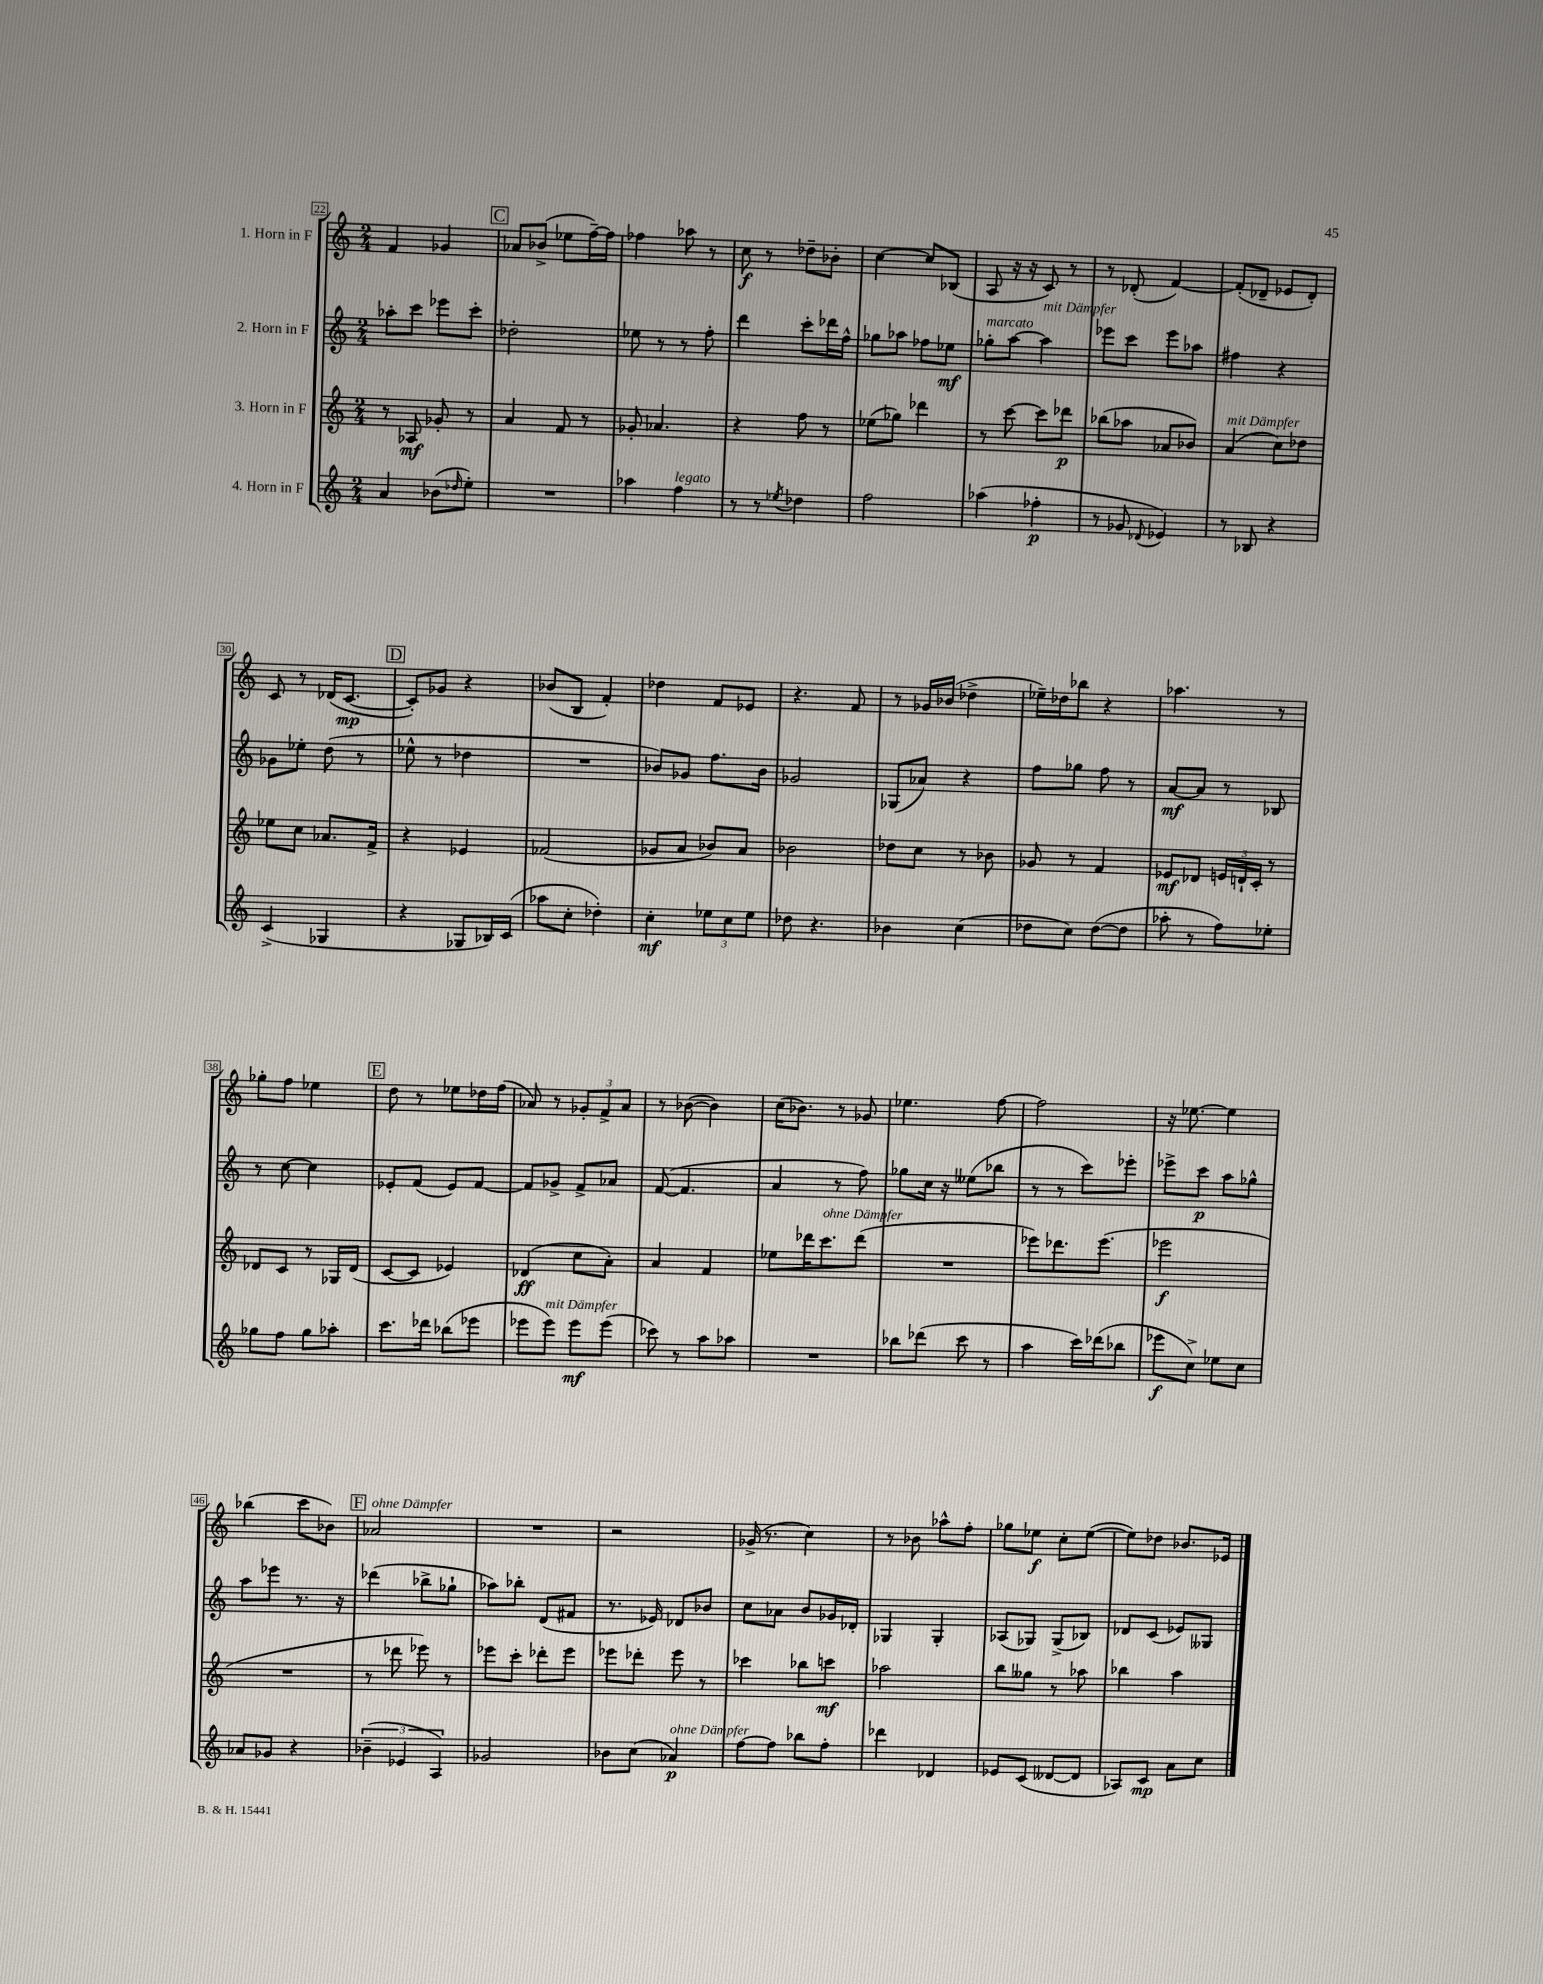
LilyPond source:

<<
\new StaffGroup <<
\new Staff = "s0" \with { instrumentName = "1. Horn in F" } {
    \clef treble \key c \major \numericTimeSignature \time 2/4
    f'4 ges'4 |
    \mark \markup { \box "C" } aes'8 bes'8->( ees''8 f''16~--) f''16 |
    fes''4 aes''8 r8 |
    c''8\f r8 des''8-- bes'8-. |
    c''4~ c''8 bes8( |
    a8 r16 r16 c'8) r8 |
    r8 des'8-.( f'4~) |
    f'8-.( des'8-- ees'8 des'8-.) |
    c'8 r8 des'16( c'8.~\mp |
    \mark \markup { \box "D" } c'8-.) ges'8 r4 |
    bes'8( b8 f'4-.) |
    des''4 f'8 ees'8 |
    r4. f'8 |
    r8 ges'16 bes'16( des''4-> |
    ees''16--) des''16 bes''8 r4 |
    aes''4. r8 |
    ges''8-. f''8 ees''4 |
    \mark \markup { \box "E" } d''8 r8 ees''8 des''16 f''16( |
    aes'8) r8 \tuplet 3/2 { ges'8-. f'8-> aes'8 } |
    r8 bes'8~( bes'4) |
    c''16( bes'8.) r8 ges'8 |
    ees''4. f''8~ |
    f''2 |
    r16 ees''8.~ ees''4 |
    bes''4( c'''8 bes'8) |
    \mark \markup { \box "F" } aes'2^\markup { \italic "ohne Dämpfer" } |
    R2 |
    r2 |
    ges'16->( r8. c''4) |
    r8 bes'8 aes''8-^ f''8-. |
    ges''8 ees''8\f c''8-. ees''8~( |
    ees''8) des''8 bes'8. ees'16 \bar "|." |
}
\new Staff = "s1" \with { instrumentName = "2. Horn in F" } {
    \clef treble \key c \major \numericTimeSignature \time 2/4
    aes''8-. c'''8 ees'''8 c'''8-. |
    \mark \markup { \box "C" } des''2-. |
    ees''8 r8 r8 f''8-. |
    d'''4 c'''8-. des'''16 f''16-^ |
    ges''8 aes''8 fes''8 ees''8\mf |
    ges''8-.^\markup { \italic "marcato" } a''8~ a''4^\markup { \italic "mit Dämpfer" } |
    ees'''8 c'''8 ees'''8 aes''8 |
    fis''4 r4 |
    ges'8 ees''8-. d''8( r8 |
    \mark \markup { \box "D" } ees''8-^ r8 des''4 |
    R2 |
    bes'8) ges'8 f''8. bes'16 |
    ges'2 |
    ges8( aes'8) r4 |
    f''8 ges''8 f''8 r8 |
    a'8~\mf a'8 r8 bes8 |
    r8 c''8~ c''4 |
    \mark \markup { \box "E" } ees'8-. f'8( ees'8) f'8~ |
    f'8 ges'8-> f'8-> aes'8 |
    f'8~( f'4. |
    a'4 r8 f''8) |
    ges''8 c''16 r16 eeses''8( bes''8 |
    r8 r8 c'''8) ees'''8-. |
    ees'''8-> c'''8\p a''8 ges''8-^ |
    a''8 ees'''8 r8. r16 |
    \mark \markup { \box "F" } des'''4( bes''8-> ges''8-! |
    aes''8) bes''8-. d'8( fis'8 |
    r8. ees'16) des'8 bes'8 |
    c''8 aes'8 b'8 ges'16 des'16-. |
    ges4 ges4-. |
    aes8( ges8) ges8->( bes8) |
    des'8 c'8( ees'8) geses8 \bar "|." |
}
\new Staff = "s2" \with { instrumentName = "3. Horn in F" } {
    \clef treble \key c \major \numericTimeSignature \time 2/4
    r8 aes8\mf ges'8-. r8 |
    \mark \markup { \box "C" } a'4 f'8 r8 |
    ges'8-. aes'4. |
    r4 f''8 r8 |
    ees''8( ges''8) des'''4 |
    r8 c'''8~ c'''8 des'''8\p |
    bes''8( aes''8 aes'8 bes'8) |
    a'4^\markup { \italic "mit Dämpfer" }( c''8) des''8 |
    ees''8 c''8 aes'8. f'16-> |
    \mark \markup { \box "D" } r4 ees'4 |
    fes'2( |
    ges'8 a'8 bes'8) a'8 |
    bes'2 |
    des''8 c''8 r8 bes'8 |
    ges'8 r8 f'4 |
    ees'8\mf des'8 \tuplet 3/2 { e'16 d'16-! c'16-. } r8 |
    des'8 c'8 r8 ges16 des'16( |
    \mark \markup { \box "E" } c'8~ c'8 ees'4) |
    des'4\ff( c''8 a'8-.) |
    a'4 f'4 |
    ees''8 des'''16 c'''8.^\markup { \italic "ohne Dämpfer" } des'''8( |
    R2 |
    ees'''8) des'''8. ees'''8.( |
    ees'''2\f |
    R2 |
    \mark \markup { \box "F" } r8 des'''8 ees'''8) r8 |
    ees'''8 c'''8-. des'''8-. ees'''8 |
    ees'''8 des'''8-. ees'''8 r8 |
    ces'''4 bes''8 c'''8\mf |
    aes''2 |
    b''8 geses''8 r8 aes''8 |
    bes''4 a''4 \bar "|." |
}
\new Staff = "s3" \with { instrumentName = "4. Horn in F" } {
    \clef treble \key c \major \numericTimeSignature \time 2/4
    a'4 bes'8( \grace { des''16 } e''8-.) |
    \mark \markup { \box "C" } R2 |
    aes''4 f''4^\markup { \italic "legato" } |
    r8 r8 \acciaccatura { ees''8 } des''4 |
    f''2 |
    aes''4( fes''4-.\p |
    r8 ges'8 \appoggiatura { des'8 } ees'4) |
    r8 bes8 r4 |
    c'4->( ges4 |
    \mark \markup { \box "D" } r4 ges8 bes16) c'16( |
    aes''8 c''8-. des''4-.) |
    c''4-.\mf \tuplet 3/2 { ees''8 c''8 ees''8 } |
    des''8 r4. |
    bes'4 c''4( |
    des''8 c''8) des''8~( des''8 |
    aes''8-. r8 f''8) ees''8-. |
    ges''8 f''8 ges''8 aes''8-. |
    \mark \markup { \box "E" } c'''8. des'''16 bes''8( ees'''8 |
    ees'''8 ees'''8^\markup { \italic "mit Dämpfer" }) ees'''8\mf ees'''8( |
    ces'''8) r8 a''8 aes''8 |
    R2 |
    bes''8 des'''8( c'''8 r8 |
    a''4 c'''16) des'''16( bes''8 |
    ees'''8\f c''8->) ees''8 c''8 |
    aes'8 ges'8 r4 |
    \mark \markup { \box "F" } \tuplet 3/2 { bes'4--( ees'4 a4) } |
    ges'2 |
    bes'8 c''8( aes'4\p^\markup { \italic "ohne Dämpfer" }) |
    f''8~ f''8 bes''8 f''8-. |
    des'''4 des'4 |
    ees'8 c'8( deses'8~ deses'8 |
    aes8) c'8\mp a'8 c''8 \bar "|." |
}
>>
>>
\layout { \context { \Score currentBarNumber = #22 \override BarNumber.stencil = #(make-stencil-boxer 0.1 0.3 ly:text-interface::print) } }
